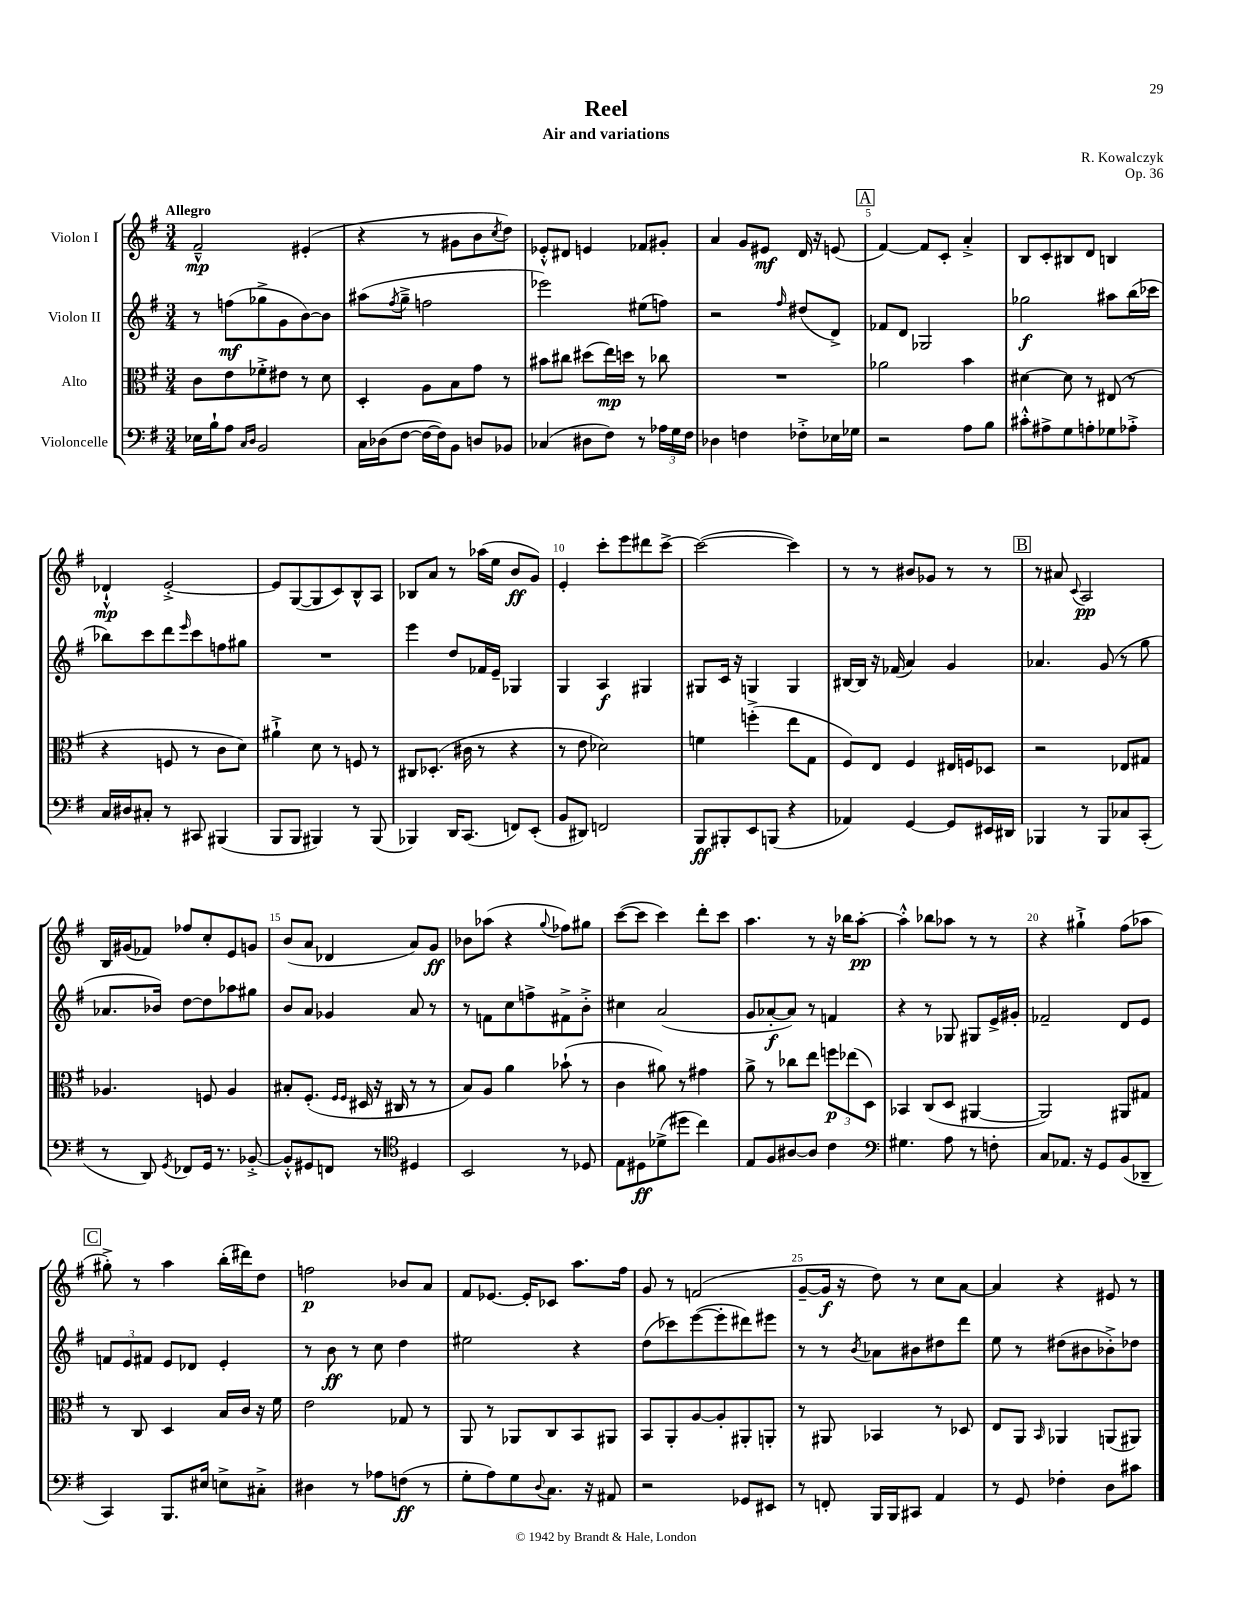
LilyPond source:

\header { title = "Reel" composer = "R. Kowalczyk" subtitle = "Air and variations" opus = "Op. 36" }
<<
\new StaffGroup <<
\new Staff = "s0" \with { instrumentName = "Violon I" } {
    \clef treble \key g \major \numericTimeSignature \time 3/4 \tempo "Allegro"
    fis'2---^\mp eis'4-.( |
    r4 r8 gis'8 b'8 \acciaccatura { c''8 } d''8) |
    ees'8-.-^ dis'8 e'4 fes'8 gis'8-. |
    a'4 g'8 eis'8\mf d'16 r16 e'8( |
    \mark \markup { \box "A" } fis'4~) fis'8 c'8-. a'4-.-> |
    b8 c'8-. bis8 d'8 b4 |
    des'4-!-^\mp e'2~-.-> |
    e'8 g8~( g8 c'8) b8-^ a8 |
    bes8 a'8 r8 aes''16( e''16 b'8\ff g'8) |
    e'4-. c'''8-. e'''8 dis'''8 c'''8~-> |
    c'''2~( c'''4) |
    r8 r8 bis'8 ges'8 r8 r8 |
    \mark \markup { \box "B" } r8 ais'8 \appoggiatura { c'8 } a2\pp |
    b16 gis'16( fes'8) fes''8 c''8-. e'8 g'8 |
    b'8( a'8 des'4 a'8) g'8\ff |
    bes'8 aes''8( r4 \appoggiatura { g''8 } fes''8) gis''8 |
    c'''8~( c'''8 c'''4) d'''8-. c'''8 |
    a''4. r8 r16 bes''16 a''8~-.\pp |
    a''4-.-^ bes''8 aes''8 r8 r8 |
    r4 gis''4-!-> fis''8( aes''8 |
    \mark \markup { \box "C" } gis''8-.->) r8 a''4 b''16-.( dis'''16) d''8 |
    f''2\p bes'8 a'8 |
    fis'8 ees'8.~ ees'16-. ces'8 a''8. fis''16 |
    g'8 r8 f'2( |
    g'8~-- g'16\f r16 d''8) r8 c''8 a'8~ |
    a'4 r4 eis'8 r8 \bar "|." |
}
\new Staff = "s1" \with { instrumentName = "Violon II" } {
    \clef treble \key g \major \numericTimeSignature \time 3/4
    r8 f''8\mf( ges''8-> g'8 b'8~) b'8 |
    ais''8( \acciaccatura { fis''8 } g''8---> f''2 |
    ees'''2) eis''8( f''8) |
    r2 \grace { fis''16 } dis''8( d'8->) |
    \mark \markup { \box "A" } fes'8 d'8 ges2 |
    ges''2\f ais''8 b''16( ces'''16 |
    bes''8) c'''8 d'''8 \grace { e'''16 } c'''8 f''8 gis''8 |
    R2. |
    e'''4 d''8 fes'16 e'16-- ges4 |
    g4 a4\f gis4 |
    gis8 c'16 r16 g4 g4 |
    bis16~ bis16 r16 fes'16( a'4) g'4 |
    \mark \markup { \box "B" } aes'4. g'8( r8 g''8 |
    aes'8. bes'16) d''8~ d''8 aes''8 gis''8 |
    b'8 a'8 ges'4 a'8 r8 |
    r8 f'8 c''8 f''8-> fis'8-> b'8-.-> |
    cis''4 a'2( |
    g'8 aes'8~-.\f aes'8) r8 f'4 |
    r4 r8 ges8 gis8 e'16-> gis'16-. |
    fes'2-- d'8 e'8 |
    \mark \markup { \box "C" } \tuplet 3/2 { f'8 e'8 fis'8 } e'8 des'8 e'4-. |
    r8 b'8\ff r8 c''8 d''4 |
    eis''2 r4 |
    d''8( ces'''8) e'''8~( e'''8-. dis'''8) eis'''8 |
    r8 r8 \acciaccatura { b'8 } aes'8 bis'8 dis''8 d'''8 |
    e''8 r8 dis''8( bis'8 bes'8-.->) des''8 \bar "|." |
}
\new Staff = "s2" \with { instrumentName = "Alto" } {
    \clef alto \key g \major \numericTimeSignature \time 3/4
    c'8 e'8 fes'8-.-> eis'8 r8 d'8 |
    d4-. a8 b8 g'8 r8 |
    bis'8 cis''8 dis''8( e''16\mp) d''16 r8 ces''8 |
    R2. |
    \mark \markup { \box "A" } aes'2 b'4 |
    dis'4~ dis'8 r8 eis8( r8 |
    r4 f8 r8 c'8 d'8) |
    ais'4-!-> d'8 r8 f8 r8 |
    cis8 des8.-.( cis'16 r8 r4 |
    r8 e'8 des'2) |
    f'4 f''4-.->( e''8 g8 |
    fis8) e8 fis4 eis16 f16 des8 |
    \mark \markup { \box "B" } r2 ees8 gis8 |
    aes4. f8 aes4 |
    bis8-. fis8.-.( \grace { fis16 fis16 } dis16 r16 cis16 r8 r8 |
    b8) a8 a'4 bes'8-!( r8 |
    c'4 ais'8) r8 gis'4 |
    a'8-> r8 ces''8 e''8 \tuplet 3/2 { f''8\p ees''8( d8) } |
    bes,4 c8( d8 ais,4~ |
    ais,2) ais,8 gis8 |
    \mark \markup { \box "C" } r8 c8 d4 b16 c'16 r16 fis'16 |
    e'2 ges8 r8 |
    a,8 r8 aes,8 c8 b,8 ais,8 |
    b,8 a,8-. a8~ a8-. ais,8-. a,8-. |
    r8 ais,8 bes,4 r8 des8 |
    e8 a,8 \grace { b,16 } aes,4 a,8( ais,8) \bar "|." |
}
\new Staff = "s3" \with { instrumentName = "Violoncelle" } {
    \clef bass \key g \major \numericTimeSignature \time 3/4
    ees16 b16-! a8 \grace { c16 d16 } b,2 |
    c16 des16( fis8~ fis16~ fis16) b,8 d8 bes,8 |
    ces4( dis8 fis8) r8 \tuplet 3/2 { aes16 g16 fis16 } |
    des4 f4 fes8-.-> ees16 ges16 |
    \mark \markup { \box "A" } r2 a8 b8 |
    cis'8-.-^ ais8-> g8 a8-. ges8 aes8-.-> |
    c16 dis16 cis8-. r8 cis,8 bis,,4( |
    b,,8 b,,8 bis,,4) r8 bis,,8( |
    bes,,4) d,16 c,8.( f,8) e,8-.( |
    b,8 dis,8) f,2 |
    b,,8\ff bis,,8-. e,8 b,,8( r4 |
    aes,4) g,4~ g,8 eis,16 dis,16 |
    \mark \markup { \box "B" } bes,,4 r8 bes,,8 ces8 c,8-.( |
    r8 d,8) \acciaccatura { g,8 } fes,8 g,16 r8. bes,8~-.-> |
    bes,8-.-^ gis,8 f,8 r8 \clef tenor dis4 |
    b,2 r8 des8 |
    e8 dis8\ff des'8->( dis''8 c''4) |
    e8 fis8 ais8~ ais8 c'4 |
    \clef bass gis4. a8 r8 f8-. |
    c8 aes,8. r16 g,8 b,8( des,8-- |
    \mark \markup { \box "C" } c,4) b,,8. eis16 e8-> cis8-.-> |
    dis4 r8 aes8 f8\ff( r8 |
    g8-. a8) g8 \appoggiatura { d8 } c8. r16 ais,8 |
    r2 ges,8 eis,8 |
    r8 f,8-. b,,16 b,,16 cis,8 a,4 |
    r8 g,8 fes4-. d8 cis'8 \bar "|." |
}
>>
>>
\layout { \context { \Score \override BarNumber.break-visibility = ##(#f #t #t) barNumberVisibility = #(every-nth-bar-number-visible 5) } }
